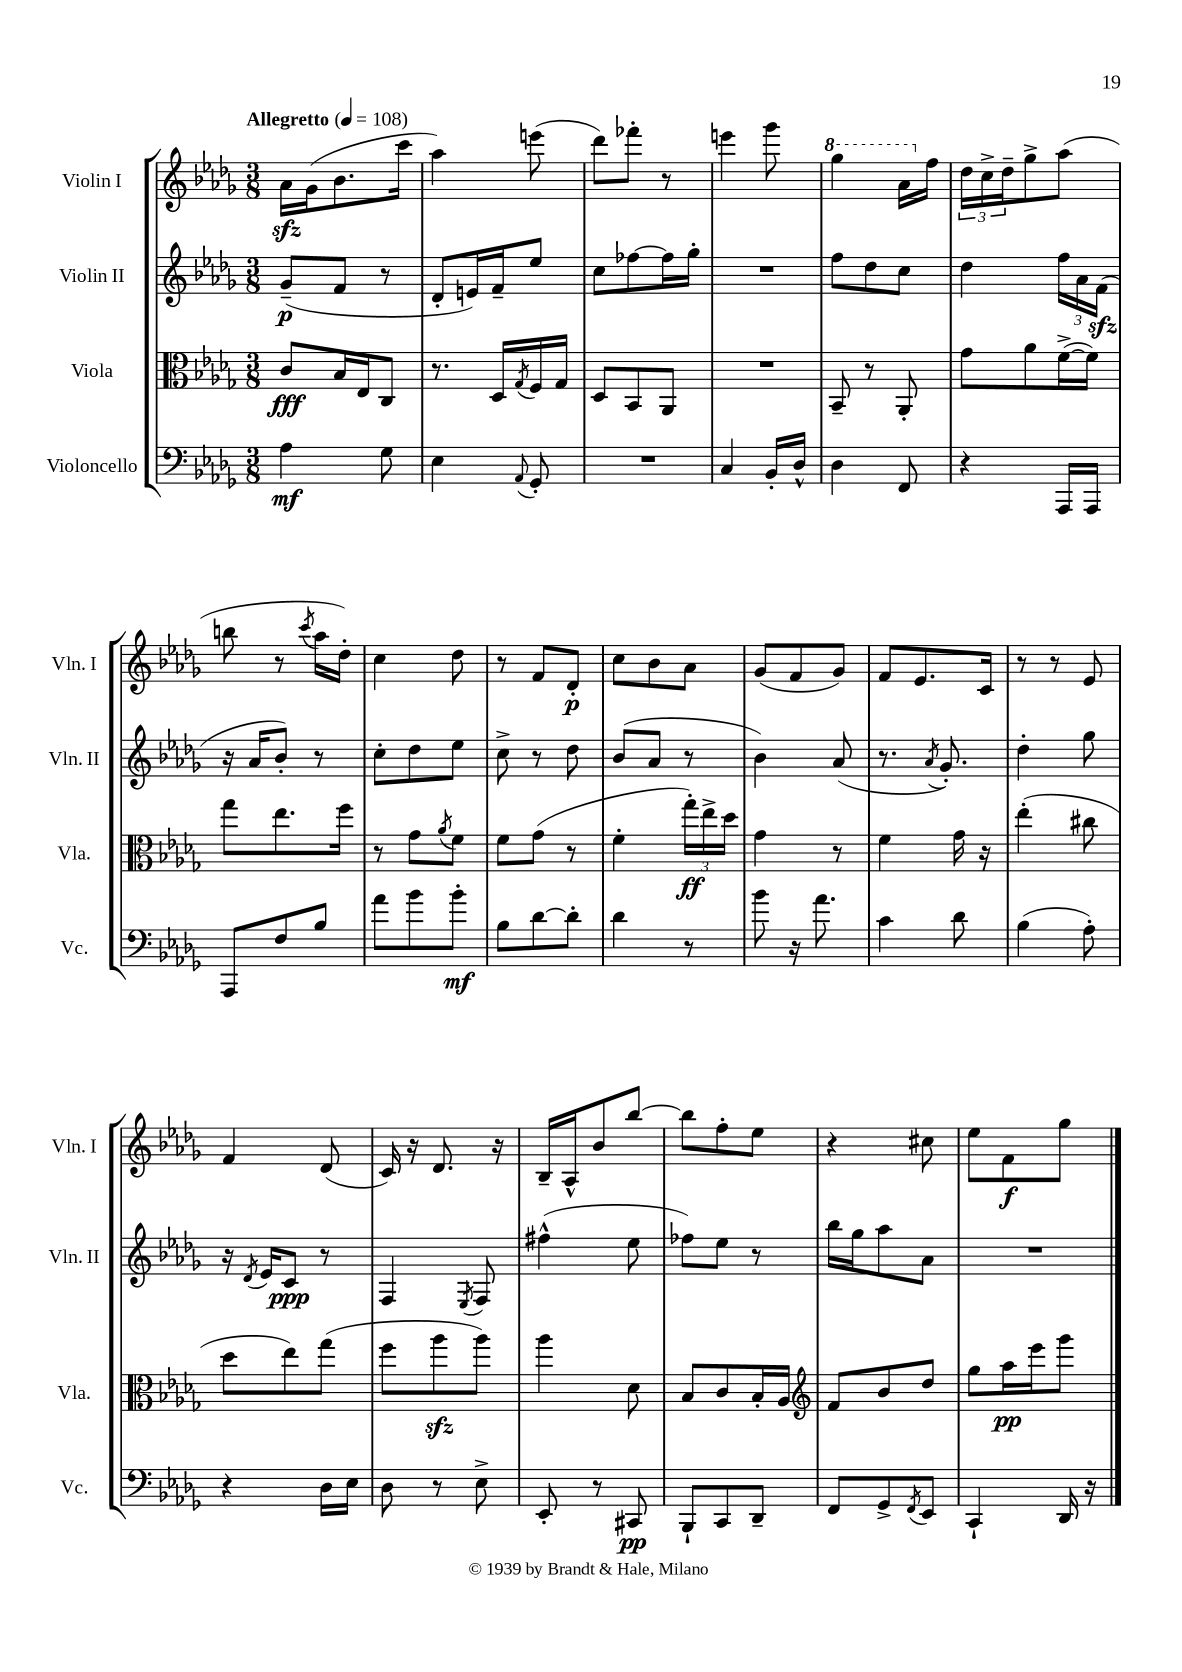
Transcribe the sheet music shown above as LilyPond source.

<<
\new StaffGroup <<
\new Staff = "s0" \with { instrumentName = "Violin I" shortInstrumentName = "Vln. I" } {
    \clef treble \key des \major \numericTimeSignature \time 3/8 \tempo "Allegretto" 4 = 108
    aes'16\sfz ges'16( bes'8. c'''16 |
    aes''4) e'''8( |
    des'''8) fes'''8-. r8 |
    e'''4 ges'''8 |
    \ottava #1 ges'''4 aes''16 \ottava #0 f''16 |
    \tuplet 3/2 { des''16 c''16-> des''16-- } ges''8-> aes''8( |
    b''8 r8 \acciaccatura { c'''8 } aes''16 des''16-.) |
    c''4 des''8 |
    r8 f'8 des'8-.\p |
    c''8 bes'8 aes'8 |
    ges'8( f'8 ges'8) |
    f'8 ees'8. c'16 |
    r8 r8 ees'8 |
    f'4 des'8( |
    c'16) r16 des'8. r16 |
    bes16-- aes16-^ bes'8 bes''8~ |
    bes''8 f''8-. ees''8 |
    r4 cis''8 |
    ees''8 f'8\f ges''8 \bar "|." |
}
\new Staff = "s1" \with { instrumentName = "Violin II" shortInstrumentName = "Vln. II" } {
    \clef treble \key des \major \numericTimeSignature \time 3/8
    ges'8--\p( f'8 r8 |
    des'8-. e'16) f'16-- ees''8 |
    c''8 fes''8~ fes''16 ges''16-. |
    R4. |
    f''8 des''8 c''8 |
    des''4 \tuplet 3/2 { f''16 aes'16 f'16\sfz( } |
    r16 aes'16 bes'8-.) r8 |
    c''8-. des''8 ees''8 |
    c''8-> r8 des''8 |
    bes'8( aes'8 r8 |
    bes'4) aes'8( |
    r8. \acciaccatura { aes'8 } ges'8.-.) |
    des''4-. ges''8 |
    r16 \acciaccatura { des'8 } ees'16 c'8\ppp r8 |
    f4 \acciaccatura { ees8 } f8 |
    fis''4-^( ees''8 |
    fes''8) ees''8 r8 |
    bes''16 ges''16 aes''8 aes'8 |
    R4. \bar "|." |
}
\new Staff = "s2" \with { instrumentName = "Viola" shortInstrumentName = "Vla." } {
    \clef alto \key des \major \numericTimeSignature \time 3/8
    c'8\fff bes16 ees16 c8 |
    r8. des16 \acciaccatura { ges8 } f16 ges16 |
    des8 bes,8 aes,8 |
    R4. |
    bes,8-- r8 aes,8-. |
    ges'8 aes'8 f'16~->( f'16) |
    ges''8 ees''8. f''16 |
    r8 ges'8 \acciaccatura { aes'8 } f'8 |
    f'8 ges'8( r8 |
    f'4-. \tuplet 3/2 { ges''16-.\ff) ees''16-> des''16 } |
    ges'4 r8 |
    f'4 ges'16 r16 |
    ees''4-.( cis''8 |
    des''8 ees''8) ges''8( |
    f''8 aes''8\sfz aes''8) |
    aes''4 des'8 |
    bes8 c'8 bes16-. aes16 |
    \clef treble f'8 bes'8 des''8 |
    ges''8 aes''16\pp ees'''16 ges'''8 \bar "|." |
}
\new Staff = "s3" \with { instrumentName = "Violoncello" shortInstrumentName = "Vc." } {
    \clef bass \key des \major \numericTimeSignature \time 3/8
    aes4\mf ges8 |
    ees4 \appoggiatura { aes,8 } ges,8-. |
    R4. |
    c4 bes,16-. des16-^ |
    des4 f,8 |
    r4 aes,,16 aes,,16 |
    aes,,8 f8 bes8 |
    aes'8 bes'8 bes'8-.\mf |
    bes8 des'8~ des'8-. |
    des'4 r8 |
    bes'8 r16 aes'8. |
    c'4 des'8 |
    bes4( aes8-.) |
    r4 des16 ees16 |
    des8 r8 ees8-> |
    ees,8-. r8 cis,8\pp |
    bes,,8-! c,8 des,8-- |
    f,8 ges,8-> \acciaccatura { f,8 } ees,8 |
    c,4-! des,16 r16 \bar "|." |
}
>>
>>
\layout { \context { \Score \remove "Bar_number_engraver" } }
